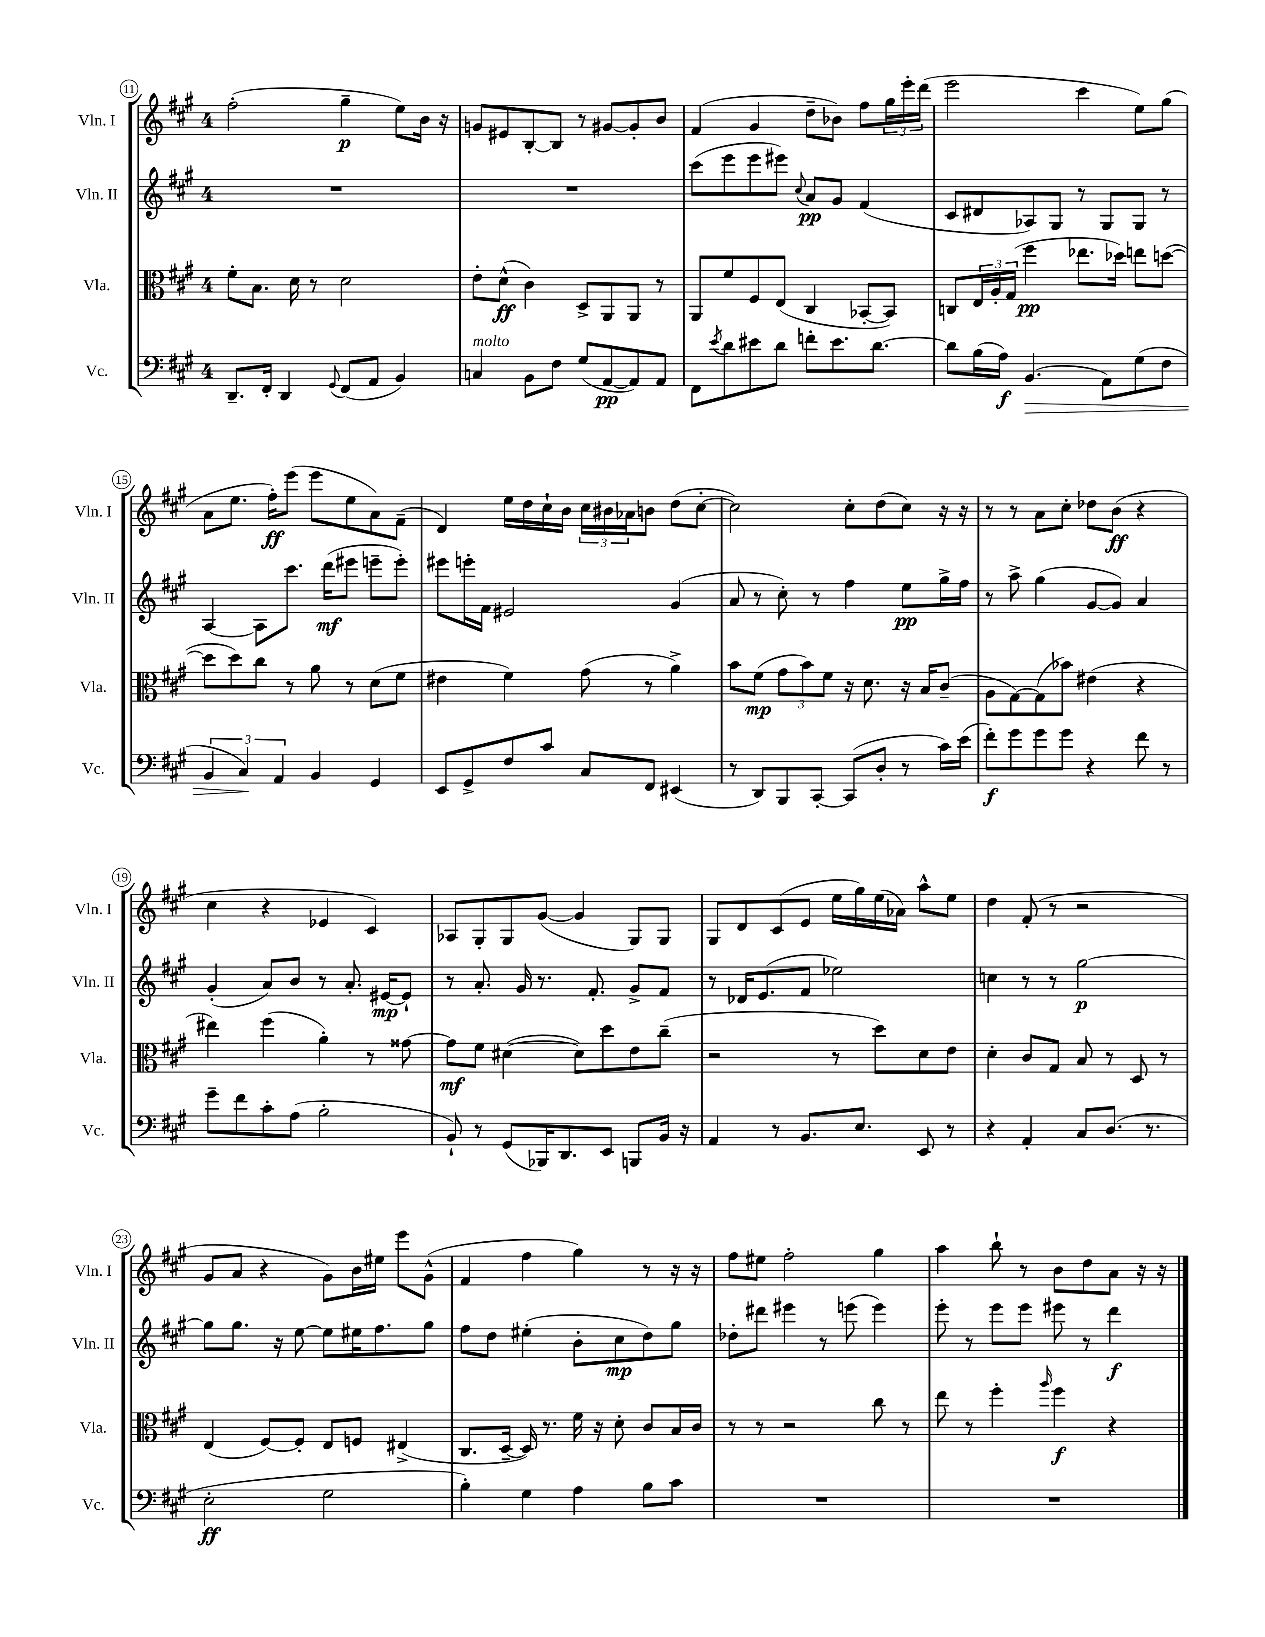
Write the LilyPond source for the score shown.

<<
\new StaffGroup <<
\new Staff = "s0" \with { instrumentName = "Vln. I" shortInstrumentName = "Vln. I" } {
    \clef treble \key a \major \once \override Staff.TimeSignature.style = #'single-digit \time 4/4
    fis''2-.( gis''4--\p e''8) b'16 r16 |
    g'8 eis'8 b8~-. b8 r8 gis'8~ gis'8-. b'8 |
    fis'4( gis'4 d''8-- bes'8) fis''8 \tuplet 3/2 { gis''16 e'''16-. d'''16( } |
    e'''2 cis'''4 e''8) gis''8( |
    a'8 e''8. fis''16-.\ff) e'''8( e'''8 e''8 a'8) fis'8--( |
    d'4) e''16 d''16 cis''16-! b'16 \tuplet 3/2 { cis''16 bis'16 aes'16 } b'8 d''8( cis''8~-. |
    cis''2) cis''8-. d''8( cis''8) r16 r16 |
    r8 r8 a'8 cis''8-. des''8 b'8\ff( r4 |
    cis''4 r4 ees'4 cis'4) |
    aes8 gis8-. gis8 gis'8~( gis'4 gis8) gis8 |
    gis8 d'8 cis'8( e'8 e''16 gis''16) e''16( aes'16) a''8-^ e''8 |
    d''4 fis'8-.( r8 r2 |
    gis'8 a'8 r4 gis'8) b'16 eis''16 e'''8 gis'8-^( |
    fis'4 fis''4 gis''4) r8 r16 r16 |
    fis''8 eis''8 fis''2-. gis''4 |
    a''4 b''8-! r8 b'8 d''8 a'8 r16 r16 \bar "|." |
}
\new Staff = "s1" \with { instrumentName = "Vln. II" shortInstrumentName = "Vln. II" } {
    \clef treble \key a \major \once \override Staff.TimeSignature.style = #'single-digit \time 4/4
    R1 |
    R1 |
    cis'''8( e'''8 e'''8 eis'''8) \appoggiatura { cis''8 } a'8\pp gis'8 fis'4( |
    cis'8 dis'8 aes8) gis8 r8 gis8 gis8 r8 |
    a4~ a8 cis'''8. d'''16\mf( eis'''8 e'''8-- e'''8-.) |
    eis'''8 e'''16-. fis'16 eis'2 gis'4( |
    a'8 r8 cis''8-.) r8 fis''4 e''8\pp gis''16-> fis''16 |
    r8 a''8-> gis''4( gis'8~ gis'8) a'4 |
    gis'4-.( a'8) b'8 r8 a'8.-. eis'16~\mp eis'8-! |
    r8 a'8.-. gis'16 r8. fis'8.-. gis'8-> fis'8 |
    r8 des'16 e'8.( fis'8 ees''2) |
    c''4 r8 r8 gis''2~\p |
    gis''8 gis''8. r16 e''8~ e''8 eis''16 fis''8. gis''8 |
    fis''8 d''8 eis''4-.( b'8-. cis''8\mp d''8) gis''8 |
    des''8-. dis'''8 eis'''4 r8 e'''8( e'''4) |
    e'''8-. r8 e'''8 e'''8 eis'''8 r8 d'''4\f \bar "|." |
}
\new Staff = "s2" \with { instrumentName = "Vla." shortInstrumentName = "Vla." } {
    \clef alto \key a \major \once \override Staff.TimeSignature.style = #'single-digit \time 4/4
    fis'8-. b8. d'16 r8 d'2 |
    e'8-. d'8-^\ff( cis'4) d8-> a,8 a,8 r8 |
    a,8 fis'8 fis8 e8( cis4 bes,8~-. bes,8) |
    c8 \tuplet 3/2 { e16 a16-. gis16( } fis''4\pp ees''8. des''16) e''8 d''8~( |
    d''8 d''8) cis''8 r8 a'8 r8 d'8( fis'8 |
    eis'4 fis'4) gis'8( r8 a'4->) |
    b'8 fis'8\mp( \tuplet 3/2 { gis'8 b'8) fis'8 } r16 d'8. r16 b16 cis'8--( |
    a8 gis8~) gis8( bes'8) eis'4( r4 |
    eis''4) fis''4( a'4-.) r8 gisis'8~ |
    gisis'8\mf fis'8 dis'4~( dis'8) d''8 e'8 cis''8--( |
    r2 r8 d''8) d'8 e'8 |
    d'4-. cis'8 gis8 b8 r8 d8 r8 |
    e4( fis8~) fis8-. e8 f8 eis4->( |
    cis8. d16~-- d16) r8. fis'16 r16 d'8-. cis'8 b16 cis'16 |
    r8 r8 r2 cis''8 r8 |
    e''8 r8 fis''4-. \grace { a''16 } fis''4\f r4 \bar "|." |
}
\new Staff = "s3" \with { instrumentName = "Vc." shortInstrumentName = "Vc." } {
    \clef bass \key a \major \once \override Staff.TimeSignature.style = #'single-digit \time 4/4
    d,8.-- fis,16-. d,4 \appoggiatura { gis,8 } fis,8( a,8 b,4) |
    c4^\markup { \italic "molto" } b,8 fis8 gis8( a,8~\pp a,8) a,8 |
    fis,8 \acciaccatura { e'8 } d'8 eis'8 d'8 f'8-. eis'8. d'8.~ |
    d'8 b16( a16\f) b,4.\>( a,8) gis8( fis8 |
    \tuplet 3/2 { b,4 cis4\!) a,4 } b,4 gis,4 |
    e,8 gis,8-> fis8 cis'8 cis8 fis,8 eis,4( |
    r8 d,8) b,,8 cis,8~-. cis,8( d8-. r8 cis'16) e'16( |
    fis'8-.\f) gis'8 gis'8 gis'8 r4 fis'8 r8 |
    gis'8-- fis'8 cis'8-. a8( b2-. |
    b,8-!) r8 gis,8( bes,,16) d,8. e,8 b,,8 b,16 r16 |
    a,4 r8 b,8. e8. e,8 r8 |
    r4 a,4-. cis8 d8.( r8. |
    e2-.\ff gis2 |
    b4-.) gis4 a4 b8 cis'8 |
    R1 |
    R1 \bar "|." |
}
>>
>>
\layout { \context { \Score currentBarNumber = #11 \override BarNumber.stencil = #(make-stencil-circler 0.1 0.3 ly:text-interface::print) } }
